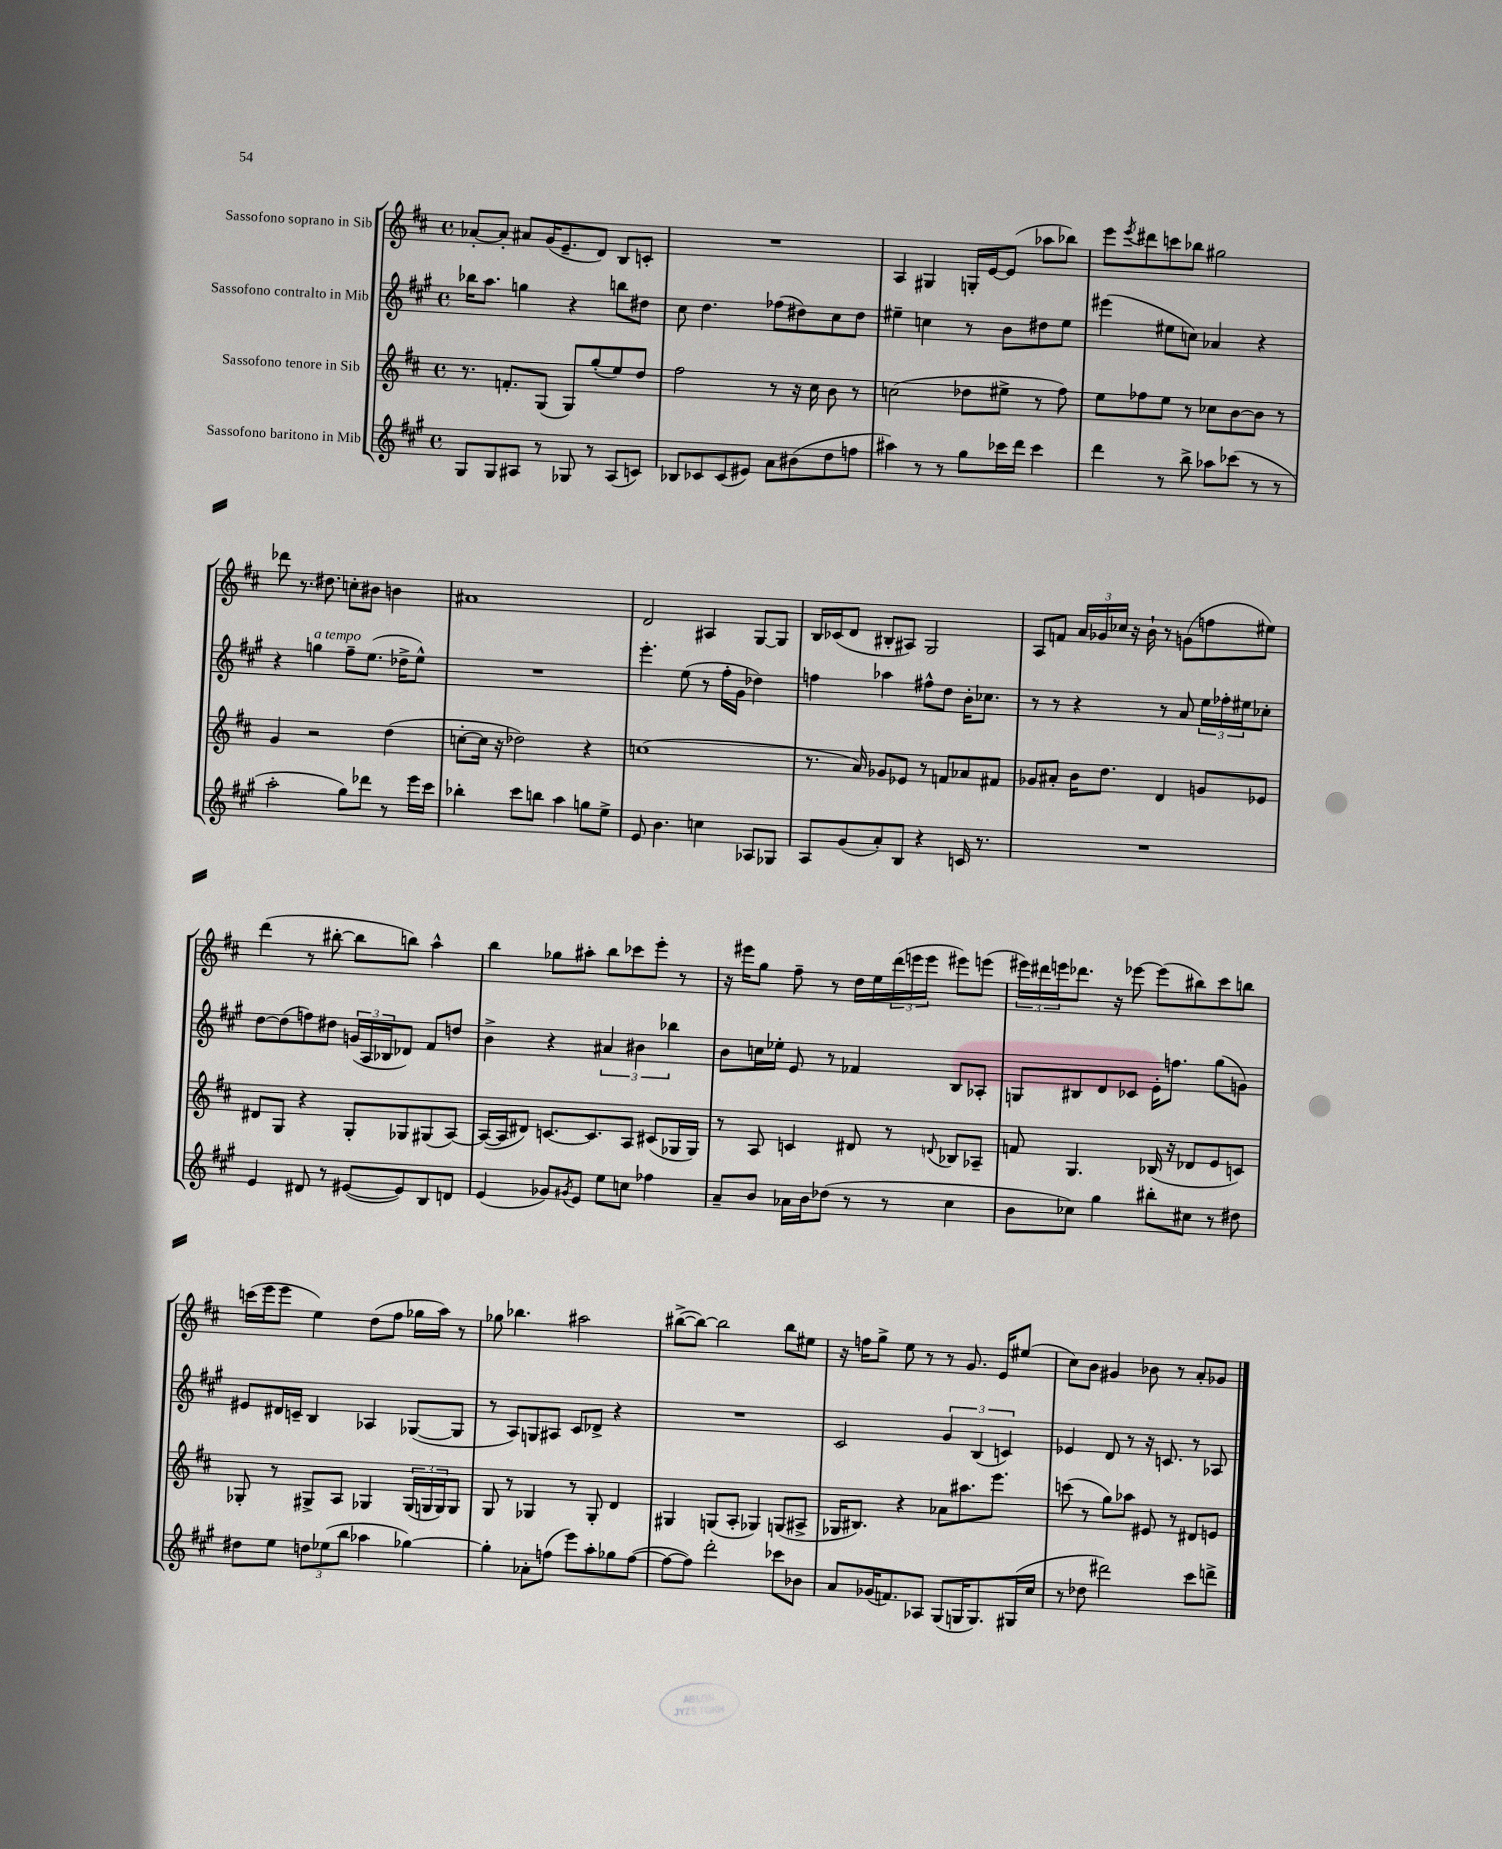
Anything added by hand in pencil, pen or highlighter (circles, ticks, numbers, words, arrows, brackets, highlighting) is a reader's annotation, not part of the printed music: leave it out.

**kern	**kern	**kern	**kern
*part4	*part3	*part2	*part1
*staff4	*staff3	*staff2	*staff1
*I"Sassofono baritono in Mib	*I"Sassofono tenore in Sib	*I"Sassofono contralto in Mib	*I"Sassofono soprano in Sib
*clefG2	*clefG2	*clefG2	*clefG2
*k[f#c#g#]	*k[f#c#]	*k[f#c#g#]	*k[f#c#]
*M4/4	*M4/4	*M4/4	*M4/4
*met(c)	*met(c)	*met(c)	*met(c)
=27	=27	=27	=27
8G#/L	8.r	16bb-X\KL	[8a-X'/L
.	.	8.aa\J	.
8G#/	.	.	8a-'/J]
.	8.fn'/L	.	.
8A#X/J	.	4ggn\	8a#X/L
8r	(8G/J	.	(16g/K
.	.	.	8.e~/
8G-X/	8G/L)	4r	.
8r	(8gg'/	.	8d/J)
(8A#/L	8ee/)	8bbn\L	8B/L
8cn/J)	8dd/J	8dd#X\J	8cn'/J
=28	=28	=28	=28
8B-X/L	2ff#\	8cc#\	1r
8c-X/	.	4.dd\	.
(8c-/	.	.	.
8e#X/J)	.	.	.
8a\L	8r	(8ff-X\L	.
(8b#X\	16r	8dd#X\)	.
.	16cc#\	.	.
8dd\	8b\	8cc#\	.
8ffn\J	8r	8dd#\J	.
=29	=29	=29	=29
4aa#X\)	(2ccn\	4ee#X~\	4A/
8r	.	4ccn\	4G#X/
8r	.	.	.
8gg#\L	8dd-X\L	8r	16Gn'/LL
.	.	.	[16e/J
16ccc-X\L	8ee#X^\J	8b\L	(8e/J]
16ddd\JJ	.	.	.
4ccc-\	8r	8dd#X\	8aa-X\L
.	8ff#\)	8ee#\J	8bb-X\J)
=30	=30	=30	=30
4ddd\	8ee\L	(4eee#X\	8eee\L
.	.	.	8qeee/
.	8ff-X\	.	8ddd#X\
8r	8ee\J	8ee#X\L	8cccn\
8bb^\	8r	8ccn\J)	8bb-X\J
8aa-X\L	8cc-X\L	4a-X/	2gg#X\
(8ccc-X\J	[8b\	.	.
8r	8b\J]	4r	.
8r	8r	.	.
!!LO:LB:g=z
=31	=31	=31	=31
2aa'\	4g/	4r	8ddd-X\
.	.	.	8.r
!	!	!LO:TX:a:i:t=a tempo	!
.	2r	4ggn\	.
.	.	.	8.dd#X\
8gg#\L)	.	8ff#~\L	8ccn'\L
8ddd-X\J	.	(8.ee\J	8b#X\J
8r	(4dd\	.	4bn\
.	.	16dd-X^\KL	.
16eee\LL	.	8ee^^\J)	.
16ccc#\JJ	.	.	.
=32	=32	=32	=32
4bb-X'\	[8ccn'\L	1r	1a#X
.	16cc\Jk]	.	.
.	16r	.	.
8ccc#\L	2dd-X\)	.	.
8bbn\J	.	.	.
4aa\	.	.	.
8ggn\L	4r	.	.
8ee^\J	.	.	.
=33	=33	=33	=33
8e/	(1ccn	4.eee'\	2d/
4.b\	.	.	.
.	.	(8ee\	.
4ccn\	.	8r	4A#X/
.	.	16ff#'\LL	.
.	.	16g#\JJ	.
8A-X/L	.	4dd-X\)	[8G/L
8G-X/J	.	.	8G/J]
=34	=34	=34	=34
8A/L	8.r	4ffn\	16B/LL
.	.	.	(16c-X/J
(8g#/	.	.	8d/J
.	16a/)	.	.
8a'/)	8g-X/L	4aa-X\	8B#X'/L
8B/J	8e-X/J	.	8A#X/J)
4r	8r	8ff#X^^\L	2G/
.	8fn/L	8dd\J	.
16cn/	8a-X/	16b'\KL	.
8.r	.	8.cc-X\J	.
.	8f#X/J	.	.
=35	=35	=35	=35
1r	8g-X/L	8r	8A/L
.	8a#X'/J	8r	8fn/J
.	16b\KL	4r	24a/LL
.	.	.	24g-X/
.	8.dd\J	.	.
.	.	.	24cc-X/JJ
.	.	.	16r
.	.	.	16b`\
.	4d/	8r	8r
.	.	8a/	(8gn\L
.	8gn/L	24ee\LL	8ffn\
.	.	24ff-X'\	.
.	.	24ee#X\J	.
.	8e-X/J	8cc-X'\J	8ee#X\J)
!!LO:LB:g=z
=36	=36	=36	=36
4e/	8d#X/L	[8dd\L	(4ddd\
.	8G/J	(8dd\]	.
8d#X/	4r	8ffn\)	8r
8r	.	8dd#X\J	[8bb#X'\
([8e#X/L	8G'/L	(24gn/LL	8bb#\L]
.	.	24A/	.
.	.	24B-X/J	.
8e#/])	8G-X/	8d-X/J)	8bbn\J)
8B/	(8G#X/	8f#/L	4aa^^\
8dn/J	[8A/J)	8ddn/J	.
=37	=37	=37	=37
(4e/	(16A/LL_	4b^\	4bb\
.	16A/J]	.	.
.	8d#X/J)	.	.
8g-X/L)	[8.cn/L	4r	8gg-X\L
8qg#X/	.	.	.
8e/J	.	.	8aa#X'\J
.	8.c/]	.	.
8ee\L	.	6a#X/	8bb\L
8ccn\J	8A/J	.	8ccc-X\
.	.	6b#X\	.
4ff-X\	(8c#X/L	.	8eee'\J
.	.	6bb-X\	.
.	16G-X/L	.	8r
.	16G-/JJ)	.	.
=38	=38	=38	=38
8a~/L	8r	8b\L	16r
.	.	.	16eee#X\KL
8b/J	8A/	16ccn\L	8gg\J
.	.	16ee-X'\JJ	.
16a-X\LL	4cn/	8e/	8ff#~\
16b\J	.	.	.
(8dd-X\J	.	8r	8r
8r	8d#X/	4f-X/	16dd\LL
.	.	.	16ee\
8r	8r	.	(24ddd\
.	.	.	24eeen\
.	.	.	24eee\JJ
.	8qqdn/	.	.
4cc#\	8B-X/L	8B/L	8eee#X\L)
.	8A-X~/J	8A-X'/J	(8eeen\J
=39	=39	=39	=39
8b\L	8fn/	8Gn/L	24eee#X\LL)
.	.	.	24ddd#X\
.	.	.	24eeen\J
8cc-X\J)	4.G/	8B#X/	8.ddd-X\J
4gg#\	.	8d/	.
.	.	.	16r
.	.	8c-X/J	[8eee-X\
8bb#X'\L	(16B-X/	16e'\KL	(8eee-\L]
.	16r	8.ffn\J	.
8cc#X\J	8d-X/L	.	8bb#X\)
8r	8e/	(8gg#\L	8ccc#\
8dd#X\	8cn/J)	8gn\J)	8bbn\J
!!LO:LB:g=z
=40	=40	=40	=40
8dd#X\L	8G-X'/	8e#X/L	(16cccn\LL
.	.	.	16eee\J
8ee\J	8r	16d#X/L	8eee\J
.	.	16cn~/JJ	.
12ddn\L	8G#X^/L	4B/	4ee\)
(12ee-X\	.	.	.
.	8A/J	.	.
12bb\J	.	.	.
4aa-X\	4G-X/	4A-X/	(8dd\L
.	.	.	8ff#\J
[4gg-X\)	(24G-/LL	([8G-X/L	16gg-X\LL
.	24Gn/	.	.
.	.	.	16aa\JJ)
.	24G/J)	.	.
.	8G/J	8G-/J]	8r
=41	=41	=41	=41
4gg-'\]	8G/	8r	8gg-X\
.	8r	8A/L)	4.bb-X\
8a-X'\L	4G-X/	8Gn/	.
(8ffn\J	.	8A#X/J	.
8eee\L)	8r	8c#/L	2aa#X\
8aa'\	8G-'/	8d-X^/J	.
8gg-X\	4d/	4r	.
([8ff\J	.	.	.
=42	=42	=42	=42
8ff\L_	4G#X/	1r	([8bb#X^\L
8ff\J])	.	.	8bb#\J_)
2ddd'\	(8Gn/L	.	2bb#\]
.	8A'/J	.	.
.	4G-X/)	.	.
8ccc-X\L	(8Gn/L	.	8bb#\L
8b-X\J	8A#X^/J	.	8ee#X\J
=43	=43	=43	=43
8a/L	16G-X/KL	2c#/	16r
.	8.B#X/J)	.	16ffn\KL
(16g-X/K	.	.	8gg^\J
8.fn/)	.	.	.
.	4r	.	8ee\
8A-X/J	.	.	8r
(8G#/L	8a-X\L	6g#/	8r
16Gn/K	8.aa#X\	.	8.g/
.	.	(6B/	.
8.G/)	.	.	.
.	8.eee\J	.	16e/KL
.	.	6cn/)	.
(16G#X/L	.	.	(8ee#X/J
16cc#/JJ	.	.	.
=44	=44	=44	=44
8r	(8cccn\	4e-X/	8cc#\L)
8dd-X\	8r	.	8b\J
2ddd#X\)	8gg\L)	8d/	4g#X/
.	8aa-X\J	8r	.
.	8e#X/	16r	8b-X\
.	.	8.cn/	.
.	8r	.	8r
8ccc#\L	8d#X/L	8r	8a'/L
8dddn^\J	8en/J	8A-X/	8g-X/J
==	==	==	==
*-	*-	*-	*-
